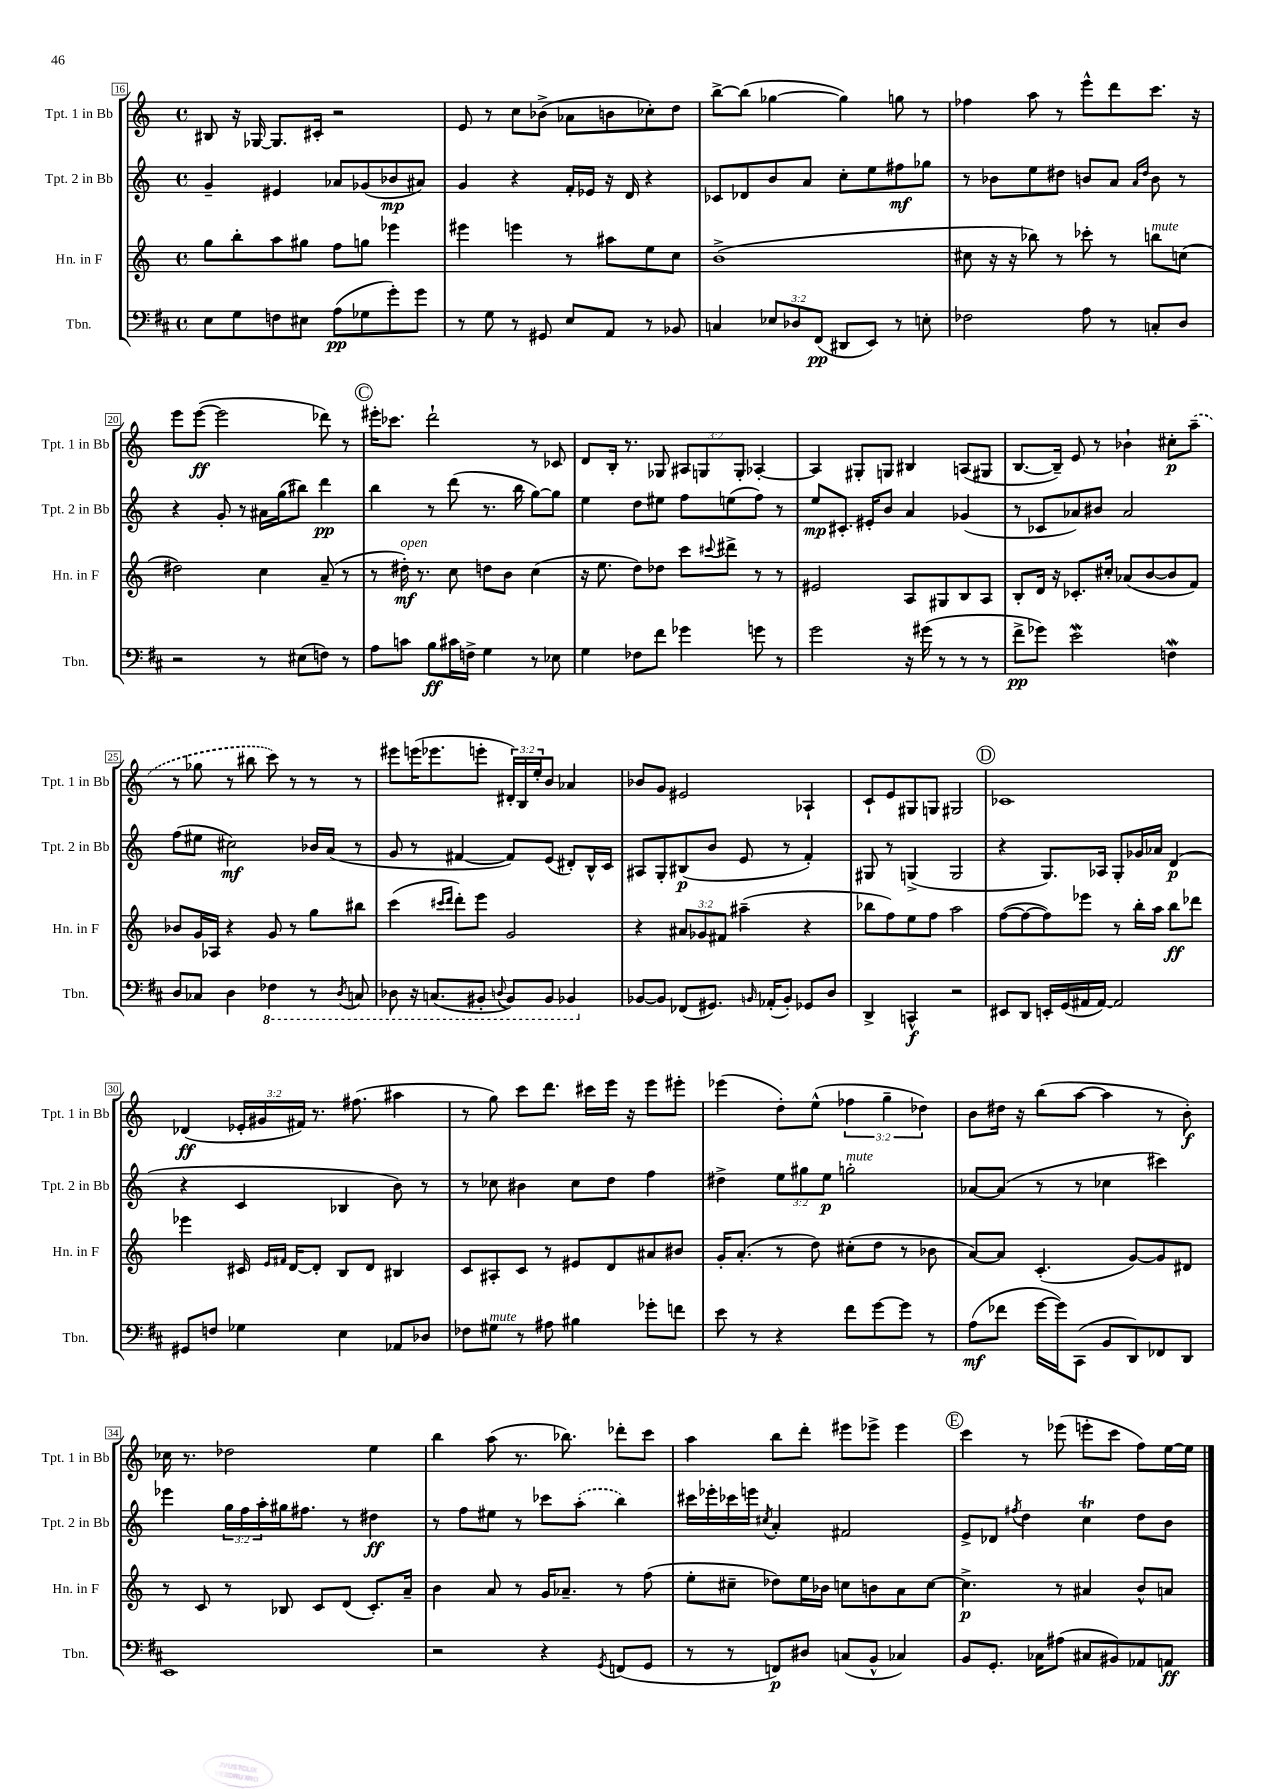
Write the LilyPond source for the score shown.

<<
\new StaffGroup <<
\new Staff = "s0" \with { instrumentName = "Tpt. 1 in Bb" shortInstrumentName = "Tpt. 1 in Bb" } {
    \clef treble \key c \major \defaultTimeSignature \time 4/4 \override Staff.TupletNumber.text = #tuplet-number::calc-fraction-text
    bis8 r16 ges16~ ges8. cis'16-. r2 |
    e'8 r8 c''8 bes'8->( aes'8 b'8 ces''8-.) d''8 |
    b''8~-> b''8( ges''4~ ges''4) g''8 r8 |
    fes''4 a''8 r8 e'''8-^ d'''8 c'''8. r16 |
    e'''8 e'''8~\ff( e'''2 des'''8) r8 |
    \mark \markup { \circle "C" } eis'''16-. ces'''8. d'''2-! r8 ces'8 |
    d'8 b16-. r8. ges8 \tuplet 3/2 { ais8 g8 g8-. } aes4~-. |
    aes4 gis8-. g8 bis4 a8( gis8 |
    b8.~ b16--) e'8 r8 bes'4-! cis''8-.\p \once \slurDashed a''8--( |
    r8 ges''8 r8 bis''8 c'''8) r8 r8 r8 |
    eis'''8 e'''16( ees'''8. e'''8-. \tuplet 3/2 { dis'16-.) b16 e''16-. } b'8 aes'4 |
    bes'8 g'8 eis'2 aes4-! |
    c'8-! e'8 gis8 g8 gis2 |
    \mark \markup { \circle "D" } ces'1 |
    des'4\ff( \tuplet 3/2 { ees'16-. gis'16 fis'16) } r8. fis''8.( ais''4 |
    r8 g''8) c'''8 d'''8. cis'''16 e'''16 r16 e'''8 eis'''8-. |
    ees'''4( d''8-.) e''8-^( \tuplet 3/2 { fes''4 g''4-- des''4) } |
    b'8 dis''16 r16 b''8( a''8~ a''4 r8 b'8-.\f) |
    ces''16 r8. des''2 e''4 |
    b''4 a''8( r8. bes''8.) des'''8-. c'''8 |
    a''4 b''8 d'''8-. eis'''8 ees'''8-> ees'''4 |
    \mark \markup { \circle "E" } c'''4 r8 ees'''8( e'''8-. c'''8 f''8) e''16~ e''16 \bar "|." |
}
\new Staff = "s1" \with { instrumentName = "Tpt. 2 in Bb" shortInstrumentName = "Tpt. 2 in Bb" } {
    \clef treble \key c \major \defaultTimeSignature \time 4/4 \override Staff.TupletNumber.text = #tuplet-number::calc-fraction-text
    g'4-- eis'4 aes'8 ges'8( bes'8\mp ais'8) |
    g'4 r4 f'16-. ees'16 r16 d'16 r4 |
    ces'8 des'8 b'8 a'8 c''8-. e''8 fis''8\mf ges''8 |
    r8 bes'8 e''8 dis''8 b'8 a'8 \grace { a'16 dis''16 } b'8 r8 |
    r4 g'8-. r8 ais'16 g''16( bis''8) d'''4\pp |
    \mark \markup { \circle "C" } b''4 r8 d'''8( r8. b''16 g''8~) g''8 |
    e''4 d''8 eis''8 f''8 e''8( f''8) r8 |
    e''8\mp cis'8.-. eis'16-. b'8 a'4 ges'4( |
    r8 ces'8 aes'8) bis'8 aes'2 |
    f''8( eis''8 cis''2\mf) bes'16 a'16( r8 |
    g'8 r8 fis'4~ fis'8) e'8( dis'8-.) b16-^ c'16 |
    ais8 g8-. bis8\p( b'8 e'8 r8 f'4-.) |
    gis8 r8 g4->( g2 |
    \mark \markup { \circle "D" } r4 g8.) aes16 g8-. ges'16 aes'16 d'4\p( |
    r4 c'4 bes4 b'8) r8 |
    r8 ces''8 bis'4 ces''8 d''8 f''4 |
    dis''4-> \tuplet 3/2 { e''8 gis''8 e''8\p } g''2-.^\markup { \italic "mute" } |
    aes'8~ aes'8( r8 r8 ces''4 cis'''4) |
    ees'''4 \tuplet 3/2 { g''16 f''16 a''16-. } gis''16 fis''8. r8 dis''4\ff |
    r8 f''8 eis''8 r8 ces'''8 \once \slurDashed a''8-.( b''4) |
    cis'''16 ees'''16-. ces'''16 e'''16 \acciaccatura { cis''8 } a'4-. fis'2 |
    \mark \markup { \circle "E" } e'8-> des'8 \acciaccatura { fis''8 } d''4 c''4\trill d''8 b'8 \bar "|." |
}
\new Staff = "s2" \with { instrumentName = "Hn. in F" shortInstrumentName = "Hn. in F" } {
    \clef treble \key c \major \defaultTimeSignature \time 4/4 \override Staff.TupletNumber.text = #tuplet-number::calc-fraction-text
    g''8 b''8-. a''8 gis''8 f''8 g''8 ees'''4 |
    eis'''4 e'''4 r8 ais''8 e''8 c''8 |
    b'1->( |
    cis''8 r16 r16 bes''8) r8 ces'''8-. r8 b''8^\markup { \italic "mute" } c''8( |
    dis''2) c''4 a'8--( r8 |
    \mark \markup { \circle "C" } r8 dis''16-.\mf^\markup { \italic "open" }) r8. c''8 d''8 b'8 c''4( |
    r16 e''8. d''8) des''8 c'''8 \appoggiatura { cis'''8 } dis'''8-> r8 r8 |
    eis'2 a8 gis8 b8 a8 |
    b8-. d'16 r16 ces'8.-. cis''16-. aes'8( b'8~ b'8 f'8) |
    bes'8 g'16 aes16 r4 g'8 r8 g''8 bis''8 |
    c'''4( \grace { cis'''16 d'''16 } d'''8-.) e'''8 g'2 |
    r4 \tuplet 3/2 { ais'8 ges'8 fis'8 } ais''4--( r4 |
    bes''8 f''8) e''8 f''8 a''2 |
    \mark \markup { \circle "D" } f''8~( f''8~ f''8) ees'''8 r8 b''16-. a''16 b''8\ff des'''8 |
    ees'''4 cis'16 \grace { e'16 fis'16 } d'16~ d'8-. b8 d'8 bis4 |
    c'8 ais8-. c'8 r8 eis'8 d'8 ais'8 bis'8 |
    g'16-. a'8.-.( r8 d''8) cis''8-.( d''8 r8 bes'8 |
    a'8~) a'8 c'4.-.( g'8~) g'8 dis'8 |
    r8 c'8 r8 bes8 c'8 d'8( c'8.-.) a'16-- |
    b'4 a'8 r8 g'16 aes'8.-- r8 f''8( |
    e''8-. cis''8-- des''8) e''16 bes'16 c''8 b'8 a'8 c''8~ |
    \mark \markup { \circle "E" } c''4.->\p r8 ais'4 b'8-^ a'8 \bar "|." |
}
\new Staff = "s3" \with { instrumentName = "Tbn." shortInstrumentName = "Tbn." } {
    \clef bass \key d \major \defaultTimeSignature \time 4/4 \override Staff.TupletNumber.text = #tuplet-number::calc-fraction-text
    e8 g8 f8 eis8 a8\pp( ges8 g'8-.) g'8 |
    r8 g8 r8 gis,8 e8 a,8 r8 bes,8 |
    c4 \tuplet 3/2 { ees8 des8 fis,8\pp( } dis,8 e,8) r8 e8-. |
    fes2 a8 r8 c8-. d8 |
    r2 r8 eis8( f8) r8 |
    \mark \markup { \circle "C" } a8 c'8 b8\ff cis'16 f16-> g4 r8 ees8 |
    g4 fes8 fis'8 ges'4 g'8 r8 |
    g'2 r16 gis'16( r8 r8 r8 |
    fis'8->\pp ges'8) e'2\mordent f4\mordent |
    d8 ces8 d4 \ottava #-1 fes,4 r8 \acciaccatura { d,8 } c,8 |
    des,8 r16 c,8.( bis,,8-. \appoggiatura { d,8 } bis,,8) bis,,8 bes,,4 \ottava #0 |
    bes,8~ bes,8 fes,8( gis,8.) \grace { b,16 } aes,16-.( b,8-.) ges,8 d8 |
    d,4-> c,4-^\f r2 |
    \mark \markup { \circle "D" } eis,8 d,8 e,16-. g,16( ais,16 ais,16~) ais,2 |
    gis,8 f8 ges4 e4 aes,8 des8 |
    fes8 gis8^\markup { \italic "mute" } r8 ais8 bis4 ges'8-. f'8 |
    e'8 r8 r4 fis'8 g'8~ g'8 r8 |
    a8\mf( fes'8 g'16~ g'16) cis,8( b,8 d,8) fes,8 d,8 |
    e,1 |
    r2 r4 \acciaccatura { g,8 } f,8( g,8 |
    r8 r8 f,8\p) dis8 c8( b,8-^ ces4) |
    \mark \markup { \circle "E" } b,8 g,8.-. ces16 ais8( cis8 bis,8) aes,8 a,8\ff \bar "|." |
}
>>
>>
\layout { \context { \Score currentBarNumber = #16 \override BarNumber.stencil = #(make-stencil-boxer 0.1 0.3 ly:text-interface::print) } }
